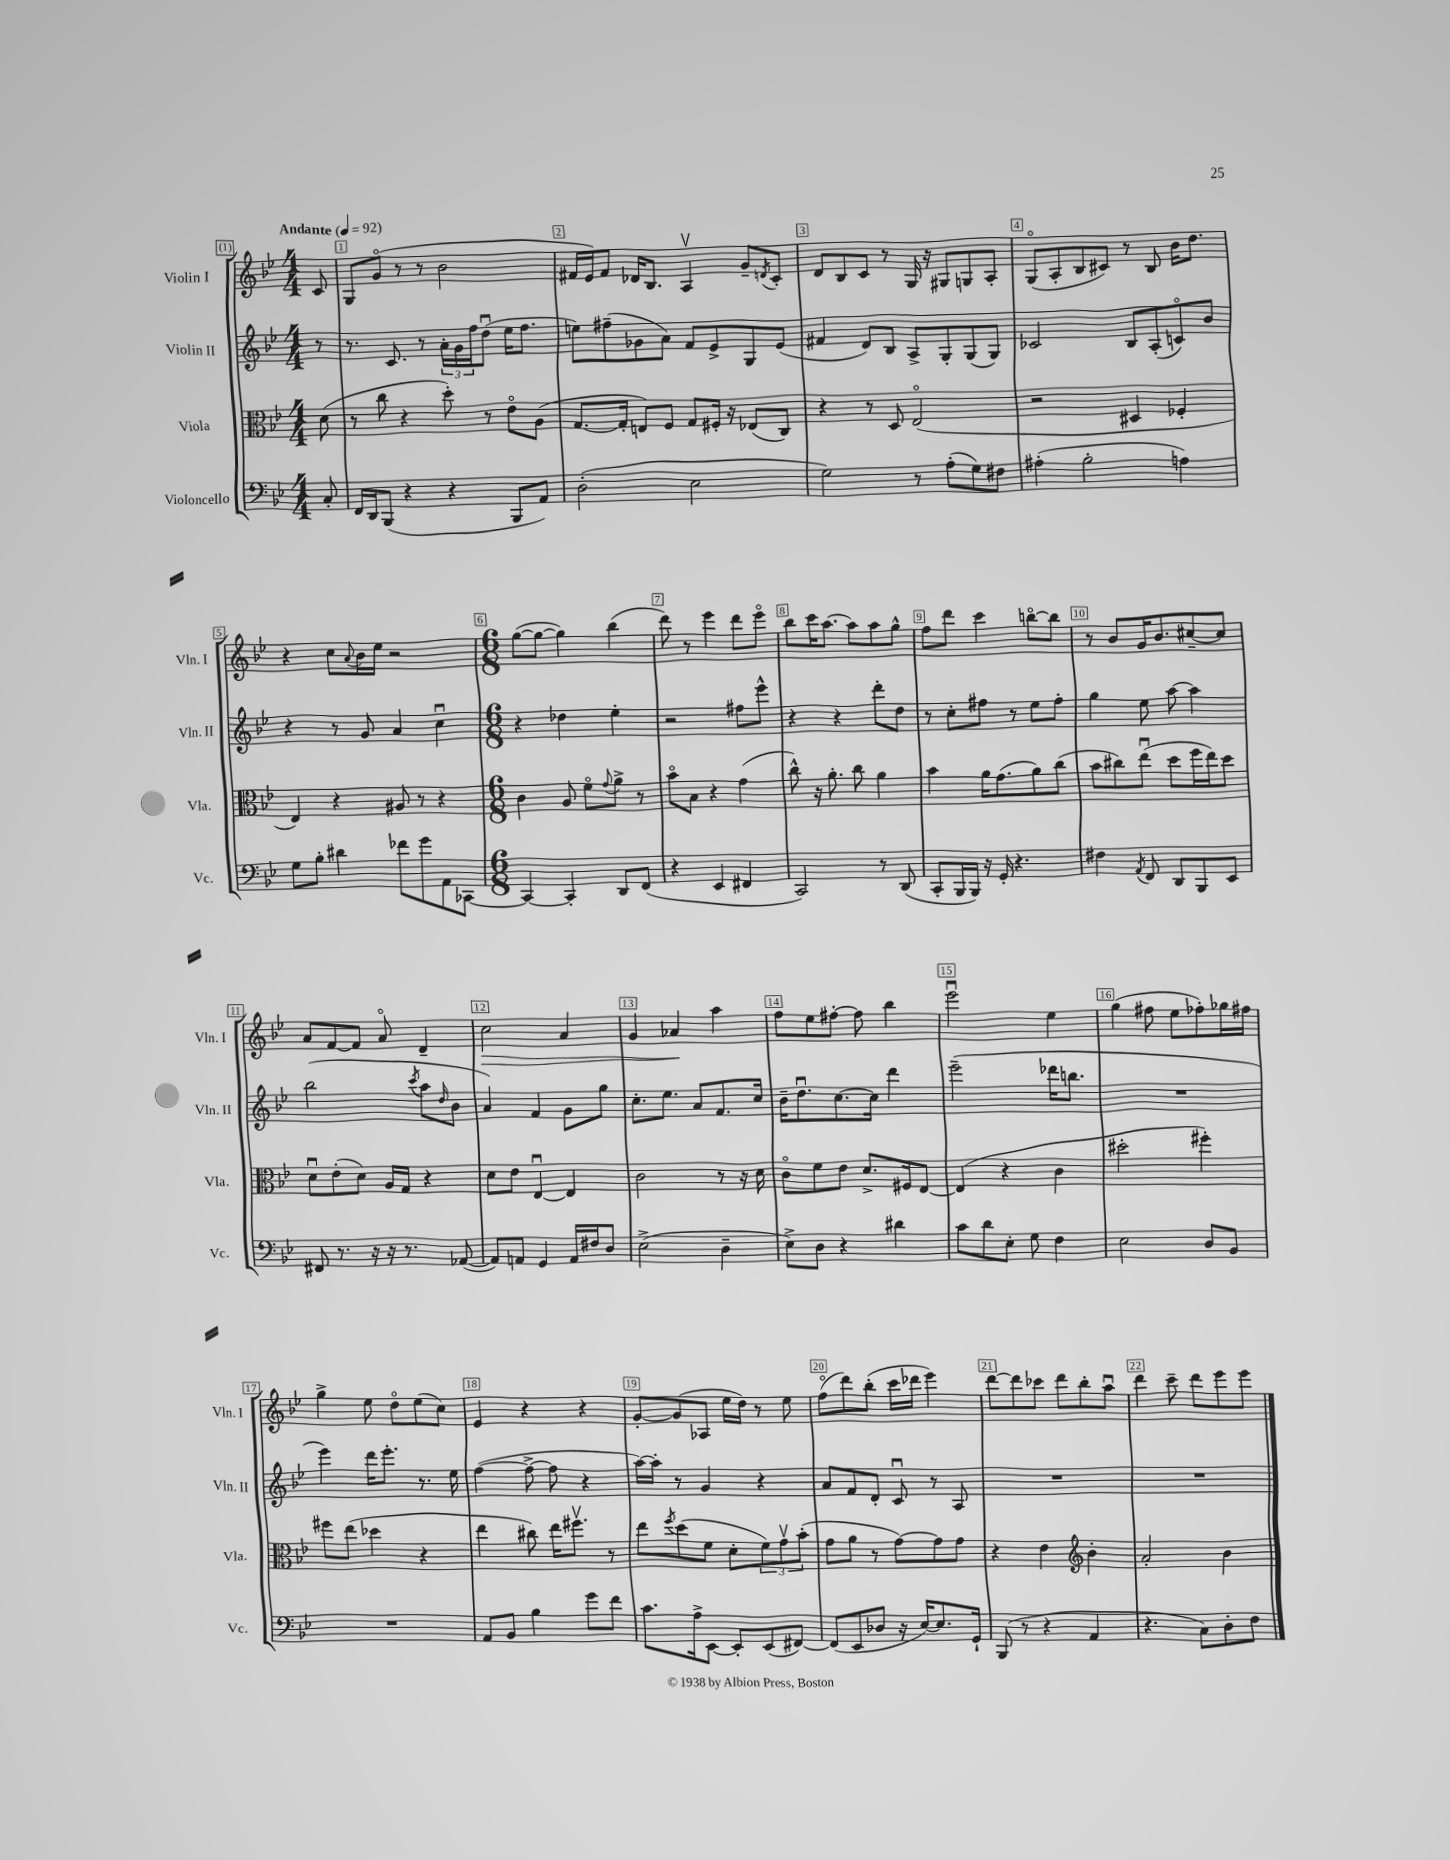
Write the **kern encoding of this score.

**kern	**kern	**kern	**kern
*staff4	*staff3	*staff2	*staff1
*clefF4	*clefC3	*clefG2	*clefG2
*k[b-e-]	*k[b-e-]	*k[b-e-]	*k[b-e-]
*M4/4	*M4/4	*M4/4	*M4/4
*MM92	*MM92	*MM92	*MM92
8C'	(8d	8r	8c
=	=	=	=
16FF	8r	8.r	8G
16DD	.	.	.
(8BBB-	8cc	.	(8go
.	.	8.c	.
4r	4r	.	8r
.	.	8r	8r
4r	8dd')	24a'	2b-
.	.	24g	.
.	.	24ff	.
.	8r	(8ddu	.
8BBB-	8e-o	16ee-	.
.	.	8.ff	.
8AA)	(8A	.	.
=	=	=	=
(2D'	[8.G	8ee)	16f#
.	.	.	16e-)
.	.	(8ff#~	8f#
.	16G']	.	.
.	8E)	8g-	16d-
.	.	.	8.B-
.	8F	8a)	.
2E-	8G	8f	4Av
.	16F#'	8e-^	.
.	16r	.	.
.	(8E-	8G	8g~
.	.	.	8qd
.	8C)	(8e-	8c'
=	=	=	=
2G)	4r	4f#	8d
.	.	.	8B-
.	8r	8d)	8c
.	8D	8B-	8r
8r	(2E-o	8A^	16G
.	.	.	16r
(8A'	.	8G'	8G#
8G)	.	(8G	8G
8F#	.	8G)	8A'
=	=	=	=
(4A#'	2r	2c-	(8Go
.	.	.	8A'
2B-'	.	.	8B-
.	.	.	8c#)
.	4D#	8B-	8r
.	.	(8A'	8B-
4A)	4F-'	8co)	16b-
.	.	.	8.dd
.	.	8b-	.
=	=	=	=
8G	4E-)	4r	4r
8B-'	.	.	.
4d#	4r	8r	8cc
.	.	.	8qqa
.	.	8g	16b-
.	.	.	16ee-
8f-	8A#	4a	2r
8g	8r	.	.
8AA	4r	4ccu	.
[8CC-	.	.	.
=	=	=	=
*M6/8	*M6/8	*M6/8	*M6/8
4CC-_	4c	4r	([8gg
.	.	.	8gg_
4CC-']	8A	4dd-	4gg])
.	8fo	.	.
.	8qqg	.	.
8DD	8a^	4ee-'	(4bb-
(8FF	8r	.	.
=	=	=	=
4r	8b-o	2r	8ddd)
.	8B-	.	8r
4EE-	4r	.	4eee-
4FF#	(4g	8ff#	8ddd
.	.	8eee-^^	8eee-o
=	=	=	=
2CC)	8cc^^)	4r	8bb-
.	16r	.	16ccc
.	8.a'	.	[8.aa
.	.	4r	.
.	8cc	.	8aa]
8r	4a	8ddd'	8aa
(8DD	.	8dd	8gg^^
=	=	=	=
8CC'	4b-	8r	8ff
16BBB-	.	8cc'	8ddd
16BBB-)	.	.	.
16r	16a	8ff#	4ccc
16GG'	(8.g	.	.
4.r	.	8r	.
.	8a)	8ee-	[8bbo
.	(8cc	8ff#'	8bb]
=	=	=	=
4F#	8b-	4gg	8r
.	8cc#)	.	8b-
8qAA	.	.	.
8FF	(8ee-u	8ee-	16g
.	.	.	8.b-
8DD	8dd	[8aa	.
8BBB-	16ff	4aa]	[8cc#~
.	16ee-)	.	.
8EE-	8dd	.	8cc#]
=	=	=	=
8FF#	8du	(2bb-	8a
8.r	(8e-'	.	[8f
.	8d)	.	8f]
16r	.	.	.
16r	16A	.	8ao
8.r	16G	.	.
.	.	8qccc	.
.	4r	8aa	4d~
.	.	16qqdd	.
([8AA-	.	8b-	.
=	=	=	=
8AA-])	8d	4a)	2cc
8AA	8e-	.	.
4GG	[4E-u	4f	.
16AA	4E-]	8g	4a
16F#	.	.	.
8D	.	8gg	.
=	=	=	=
(2E-^	2c	8.cc'	4g
.	.	8.ee-	.
.	.	.	4a-
.	.	8a	.
4D~	8r	8.f	4aa
.	16r	.	.
.	16d	16cc	.
=	=	=	=
8E-^)	8co	16b-~	8ff
.	.	8.ddu	.
8D	8f	.	8ee-
4r	8e-	[8.cc	[8ff#'
.	8.d^	.	8ff#]
.	.	16cc]	.
4d#	.	4ddd	4bb-
.	16F#	.	.
.	[8E-	.	.
=	=	=	=
8c	(4E-]	(2eee-~	2eee-u
8d	.	.	.
8E-'	4r	.	.
8G	.	.	.
4F	4c	16ddd-	4ee-
.	.	8.bb	.
=	=	=	=
2E-	2dd#'	2.r	(4gg
.	.	.	8ff#
.	.	.	8ee-
8D	4ff#')	.	8ff-')
8BB-	.	.	16gg-
.	.	.	16ff#
=	=	=	=
2.r	8ff#	4eee-)	4gg^
.	(8ee-	.	.
.	4dd-	16ddd	8ee-
.	.	8.eee-'	.
.	.	.	8ddo
.	4r	8.r	(8ee-
.	.	.	8cc)
.	.	16ee-	.
=	=	=	=
8AA	4ee-	([4ff	4e-
8BB-	.	.	.
4B-	8cc#)	8ff^_	4r
.	16ee-	8ff]	.
.	8.ff#v	.	.
8g	.	4r	4r
8f	8r	.	.
=	=	=	=
8.c	8ee-	[16aa)	[8g'
.	.	16aa']	.
.	8qff	.	.
.	(8dd	8r	(8g]
16A^	.	.	.
[8EE-	8f	4g	8A-
8EE-']	8d'	.	16ee-
.	.	.	16dd)
(8EE-	12f)	4r	8r
.	12gv	.	.
[8FF#)	.	.	8ee-
.	(12b-'	.	.
=	=	=	=
(8FF#]	8g	8a	(8ffo
8EE-	8a	8f	8ddd)
8D-	8r	8d'	(8bb-'
16r	[8g)	8cu	16ccc
[16E-)	.	.	16ddd-
8.E-]	8g]	8r	4eee-)
.	8g	8A	.
16GG`	.	.	.
=	=	=	=
(8BBB-	4r	2.r	[8ddd
8r	.	.	8ddd]
4r	4e-	.	8ccc-
.	.	.	8ddd
*	*clefG2	*	*
4AA	4b-'	.	8bb-'
.	.	.	8aau
=	=	=	=
4.r	2a'	2.r	4ddd
.	.	.	8ccc~
8C)	.	.	8ddd
8D'	4b-	.	8eee-
8F	.	.	8eee-
==	==	==	==
*-	*-	*-	*-
